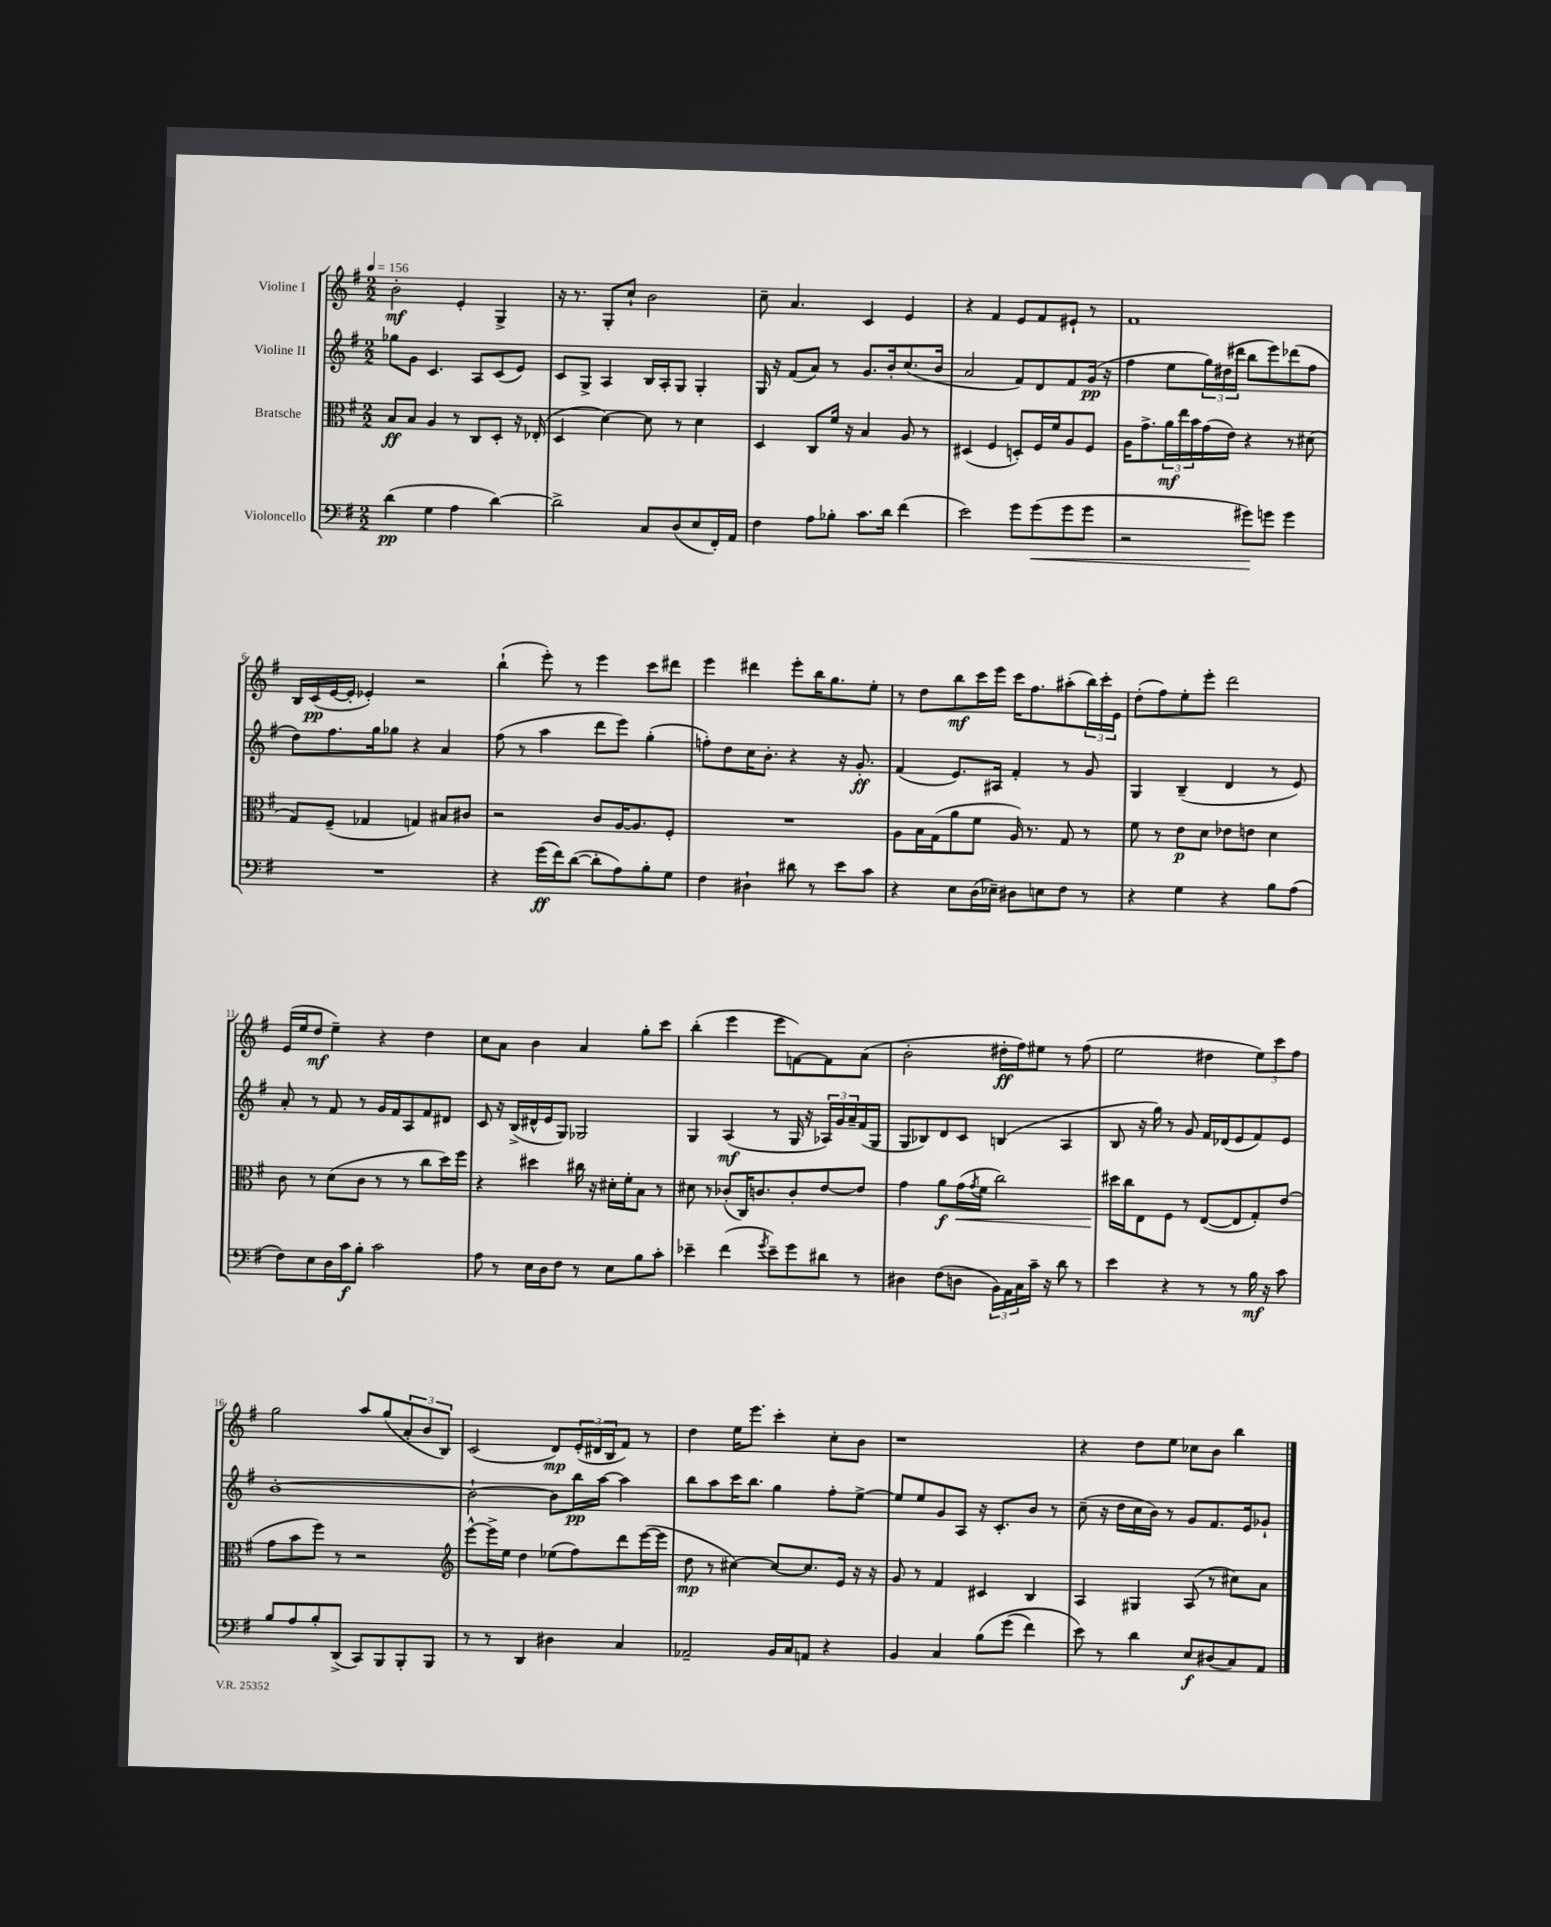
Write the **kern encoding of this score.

**kern	**kern	**kern	**kern
*staff4	*staff3	*staff2	*staff1
*clefF4	*clefC3	*clefG2	*clefG2
*k[f#]	*k[f#]	*k[f#]	*k[f#]
*M2/2	*M2/2	*M2/2	*M2/2
*MM156	*MM156	*MM156	*MM156
(4d\	8B/L	8gg-\L	2b'\
.	8B/J	8g\J	.
4G\	4A/	4.c/	.
4A\	8r	.	4e'/
.	8C/L	8A/L	.
[4d\)	8D'/J	(8c/	4G^/
.	16r	8e/J)	.
.	(16E-'/	.	.
=	=	=	=
2d^\]	4D/	8c/L	16r
.	.	.	8.r
.	.	8G^/J	.
.	[4d\)	4A/	8G'/L
.	.	.	8cc`/J
8C/L	8d\]	16B/LL	2b\
.	.	16A'/J	.
(8D/	8r	8G/J	.
8E/	4d\	4G'/	.
16FF#'/L)	.	.	.
16AA/JJ	.	.	.
=	=	=	=
4F#\	4D/	16G/	8cc~\
.	.	16r	.
.	.	(8f#/L	4.a/
8A\L	8C/L	8a/J)	.
8B-'\J	16f#/Jk	8r	.
.	16r	.	.
8.c\L	4B/	8.g/L	4c/
16d\Jk	.	16b'/k	.
(4f#\	8A/	(8.cc/	4e/
.	8r	.	.
.	.	16b/Jk	.
=	=	=	=
2e\)	(4D#/	2a/	4r
.	4F#/	.	4f#/
8g\L	8D'/L)	8f#/L)	8e/L
(8g\	16F#/L	8d/	8f#/
.	16f#/J	.	.
8g\	8A/	8f#/	8e#`/J
8g\J	8F#/J	(16g/Jk	8r
.	.	16r	.
=	=	=	=
2r	16A\LK	4ff#\	1f#
.	8.g^\	.	.
.	24a\L	8ee\L	.
.	24ee\	.	.
.	24b\	.	.
.	(16g\	24gg\L)	.
.	.	(24dd#\	.
.	16e\JJ)	.	.
.	.	24ddd#\JJ	.
8g#\L)	4r	8bb\L	.
8g\J	.	8eee\)	.
4g\	8r	(8ddd-\	.
.	(8d#\	8ff#\J	.
=	=	=	=
1r	8G/L)	8dd\L)	16B/LL
.	.	.	(16c/
.	(8F#~/J	8.ff#\	[16e/
.	.	.	16e'/]JJ
.	4G-/	.	4e-'/)
.	.	16gg\k	.
.	.	8gg-\J	.
.	4G/)	4r	2r
.	8B#/L	4a/	.
.	8c#/J	.	.
=	=	=	=
4r	2r	(8ff#\	(4bb`\
.	.	8r	.
(16g\LL	.	4aa\	8eee'\)
16f#\J)	.	.	.
([8d\J	.	.	8r
8d'\]L	8c/L	8ddd\L	4eee\
8A\)	[16A/K	8eee\J)	.
.	8.A/]	.	.
8B'\	.	(4gg'\	8ccc\L
8G\J	8F#'/J	.	8ddd#\J
=	=	=	=
4F#\	1r	8ff'\L)	4eee\
.	.	8dd\	.
4D#`\	.	16cc\K	4ddd#\
.	.	8.b'\J	.
8d#\	.	4r	8eee'\L
8r	.	.	16bb\K
.	.	.	8.gg\
8e\L	.	16r	.
.	.	8.g'/	.
8c\J	.	.	8ee'\J
=	=	=	=
4r	8A\L	(4f#/	8r
.	16B\L	.	8dd\L
.	(16G\J	.	.
8E\L	8a\	8.e/L)	8bb\
(16D\L	8f#\J	.	16ccc\L
16E-~\JJ)	.	16A#/Jk	16eee\JJ
8D#\L	16A/)	4f#'/	16ccc\LK
.	8.r	.	8.ff#\
8E\	.	.	.
8F#\J	8G/	8r	(8aa#'\
8r	8r	8g/	24bb\L)
.	.	.	24ccc'\
.	.	.	24e\JJ
=	=	=	=
4r	8f#\	4G/	(8dd'\L
.	8r	.	8ff#\)
4G\	8e\L	(4B~/	8ee'\
.	8d\J	.	8eee'\J
4r	8e-\L	4d/	2ddd\
.	8e\J	.	.
8B\L	4d\	8r	.
(8A\J	.	8e/)	.
=	=	=	=
8F#\L)	8c\	8a'/	(16e/LL
.	.	.	16ee/J
8E\	8r	8r	8dd/J
16D\L	(8d\L	8f#/	4ee~\)
16c\J	.	.	.
8B'\J	8c\J	8r	.
2c\	8r	16g/LL	4r
.	.	16f#/J	.
.	8r	8A/	.
.	8cc\L	8f#/	4dd\
.	16dd\L)	8d#/J	.
.	16ff#\JJ	.	.
=	=	=	=
8A\	4r	8c/	8cc\L
8r	.	16r	8a\J
.	.	(16B^/LL	.
16E\LL	4dd#\	16d#^^/	4b\
16D\J	.	16e/J	.
8F#\J	.	8G/J)	.
8r	16cc#\	2G-/	4a/
.	16r	.	.
8E\L	16d#'\LL	.	.
.	16f#'\J	.	.
8B\	8B\J	.	8gg'\L
8c'\J	8r	.	8ccc\J
=	=	=	=
4e-~\	8d#\	4G/	(4bb'\
.	8r	.	.
(4f#\	(8c-'/L	(4A/	4eee\
.	16C/K)	.	.
.	8.c/	.	.
8qg/	.	.	.
8e-~\L)	.	8r	8eee\L
8g\	8c'/	16G/	[8f\)
.	.	16r	.
8d#\J	[8e/	24A-/LL)	8f\]
.	.	24g/	.
.	.	24a~/	.
8r	8e/]J	(16f#/	(8a\J
.	.	16G/JJ	.
=	=	=	=
4D#\	4g\	8G/L	2b'\
.	.	8B-/)	.
(8F#\L	8a\L	8d/	.
8D\J	(16g\L	8c/J	.
.	8qg/	.	.
.	16f#\JJ	.	.
24BB\LL)	2cc\)	(4B/	16dd#'\LL
24AA\	.	.	.
.	.	.	16ff#\J)
24C\	.	.	.
16c~\JJ	.	.	8ee#\J
16r	.	.	.
8d\	.	4A/	8r
8r	.	.	(8ff#\
=	=	=	=
4e\	16dd#\LL	8B/	2ee\
.	16cc\J	.	.
.	8E\	16r	.
.	.	16gg\)	.
4r	8F#\J	8r	.
.	8r	8g/	.
8r	([8E/L	16f#/LL	4dd#\
.	.	(16d-/J	.
8r	8E/]	8e/	.
16B\	8G'/)	8f#/)	12ee\L)
16r	.	.	.
.	.	.	12ccc\
8c\	(8e/J	8e/J	.
.	.	.	12ff#\J
=	=	=	=
8B/L	8g\L	[1b'	2gg\
8A/	8b\	.	.
8B'/	8ff#\J)	.	.
(8DD^/J	8r	.	.
8CC/L)	2r	.	8aa/L
8BBB/	.	.	(8gg/
8BBB'/	.	.	12a'/
.	.	.	12b/
8BBB/J	.	.	.
.	.	.	12B/J)
=	=	=	=
*	*clefG2	*	*
8r	[8eee^^\L	2b`\_	(2c/
8r	16eee^\]L	.	.
.	16ee\JJ	.	.
4DD/	4dd\	.	.
4D#\	(8ee-\L	8b\]L	8d/L)
.	8ff#\)	16bb\L	(24e'/L
.	.	.	24d#/
.	.	[16aa\JJ	.
.	.	.	24B/J
4C/	8ddd\	4aa\]	8f#/J)
.	([16eee\L	.	8r
.	16eee\]JJ	.	.
=	=	=	=
2AA-~/	8dd\	8bb\L	4dd\
.	8r	8aa\	.
.	[4cc#\)	16ccc\K	16ee\LK
.	.	8.bb\J	8.eee\J
16BB/LL	8cc#/_L	4gg\	4ccc'\
16C/J	.	.	.
8AA/J	8.cc#/]	.	.
4r	.	8ff#'\L	8cc'\L
.	16e/Jk	.	.
.	16r	[8ee^\J	8b\J
.	16r	.	.
=	=	=	=
4BB/	8g/	8ee/]L	1r
.	8r	8ee/	.
4C/	4f#/	8g/	.
.	.	8A/J	.
&(8B\L	4c#/	16r	.
.	.	8.c'/L	.
(8g\J	.	.	.
4f#\)	4B/	8b/J	.
.	.	8r	.
=	=	=	=
8e\&)	4A/	(8cc~\	4r
8r	.	16r	.
.	.	16dd\LL	.
4d\	4G#/	16cc\	8dd\L
.	.	16b\JJ)	.
.	.	8r	8ee\J
8E/L	(8A/	8g/L	8cc-\L
(8D#/	8r	8.f#/	8b\J
8C/)	8cc#\L)	.	4bb\
.	.	16e/k	.
8AA/J	8a\J	8g-`/J	.
==	==	==	==
*-	*-	*-	*-
